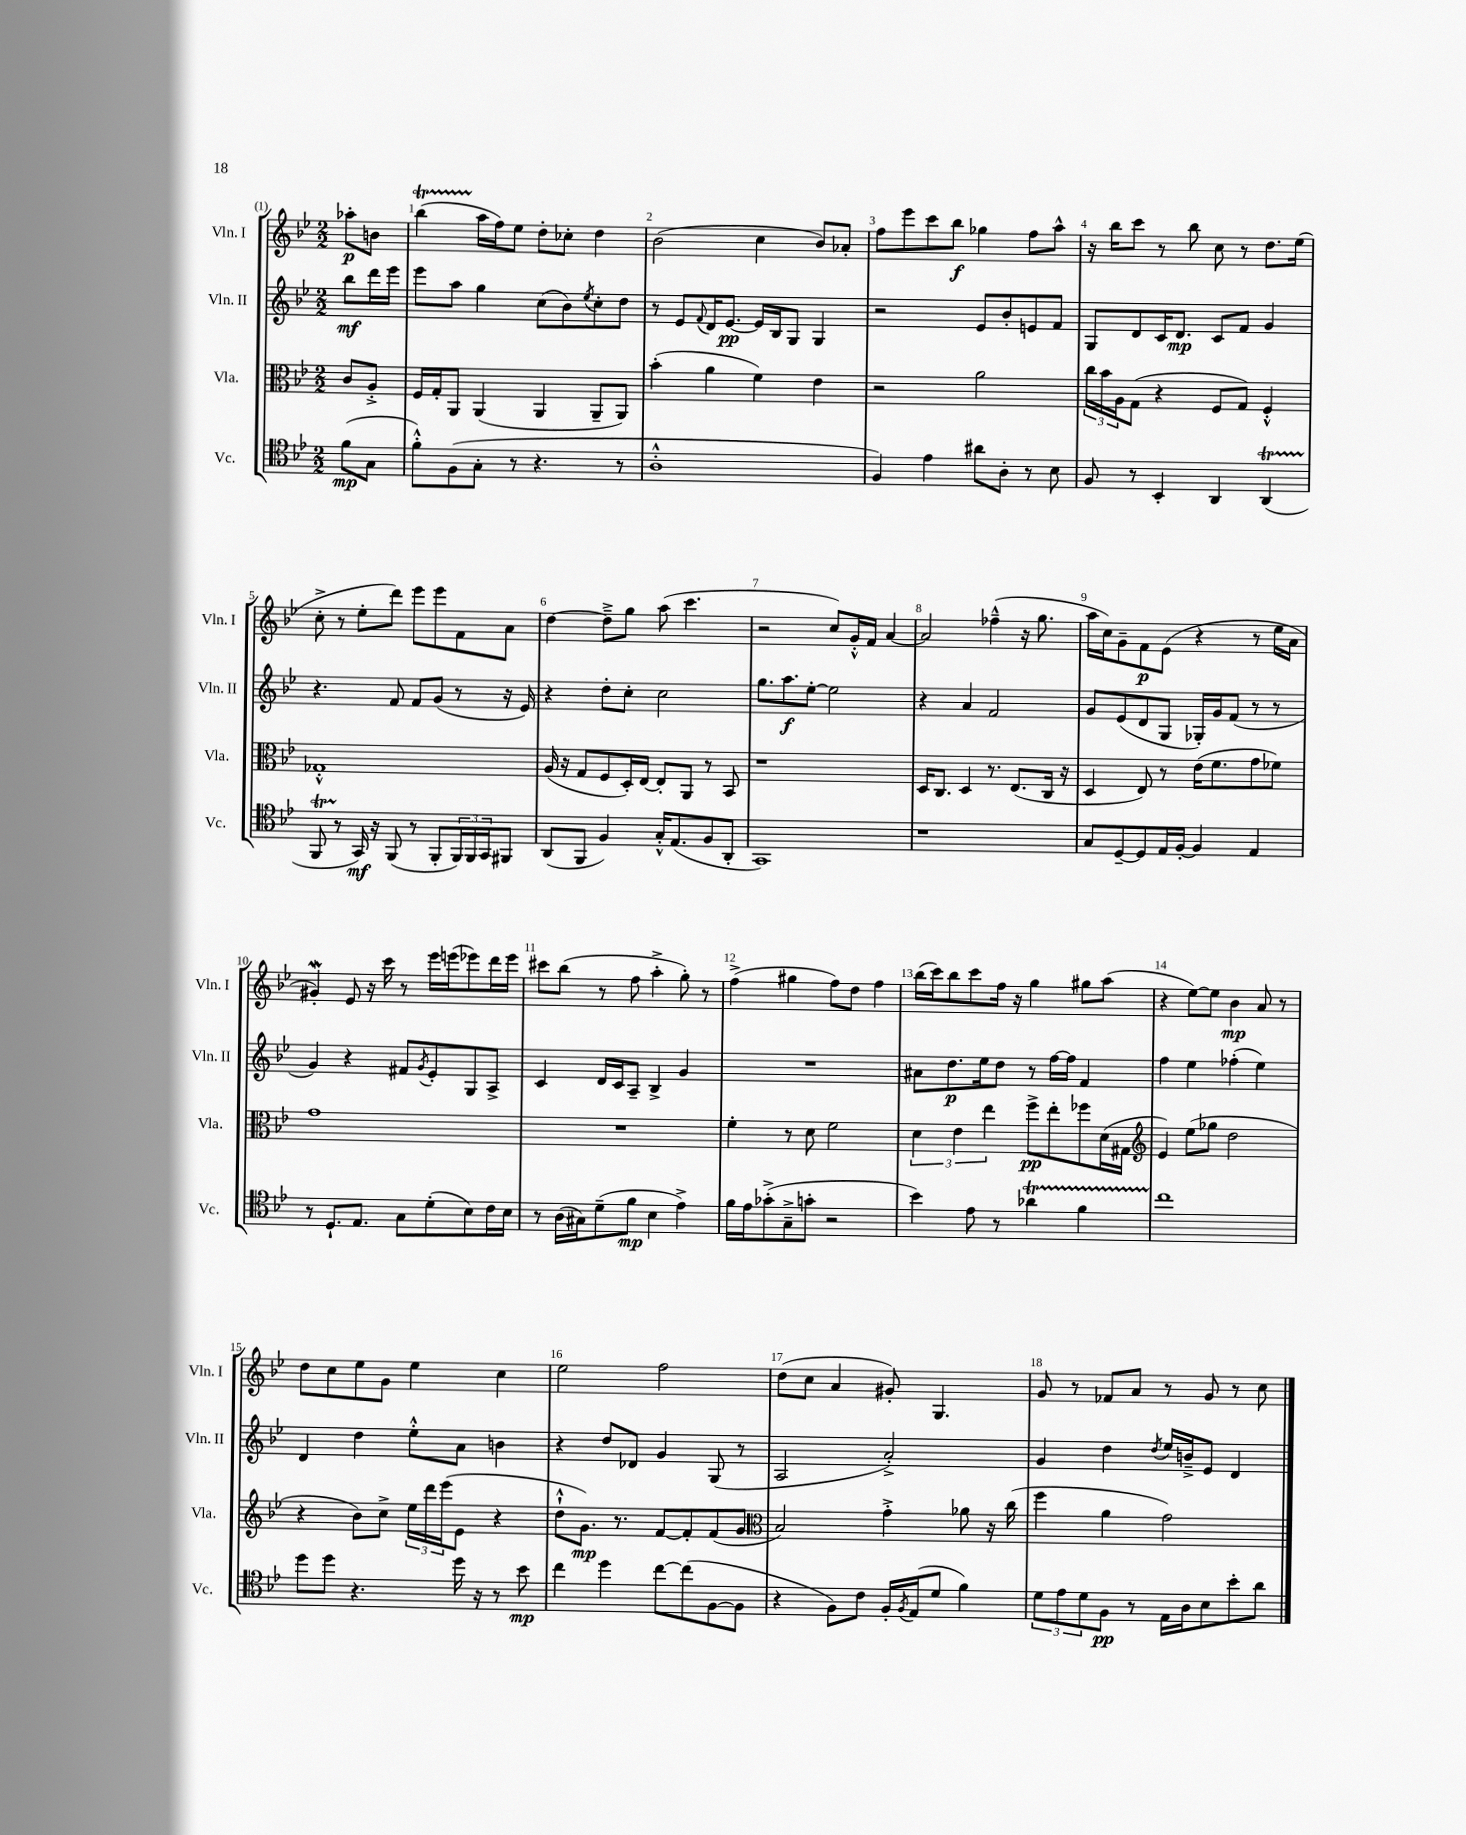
<<
\new StaffGroup <<
\new Staff = "s0" \with { instrumentName = "Vln. I" shortInstrumentName = "Vln. I" } {
    \clef treble \key bes \major \numericTimeSignature \time 2/2 \partial 4
    aes''8-.\p b'8 |
    bes''4\startTrillSpan( a''16\stopTrillSpan f''16) ees''8 d''8-. ces''8-. d''4 |
    bes'2( c''4 bes'8) aes'8-. |
    f''8 ees'''8 c'''8 bes''8\f ges''4 f''8 a''8-^ |
    r16 bes''16 c'''8 r8 bes''8 c''8 r8 d''8. ees''16( |
    c''8-.-> r8 ees''8-. d'''8) ees'''8 ees'''8 f'8 a'8 |
    d''4~ d''8---> g''8 a''8( c'''4. |
    r2 c''8) g'16-.-^ f'16 a'4~ |
    a'2 fes''4---^( r16 g''8. |
    a''16 c''16) g'8-- f'8\p ees'8( r4 r8 ees''16 a'16 |
    gis'4-.\mordent) ees'8 r16 c'''16 r8 ees'''16 e'''16( ees'''8) d'''16 ees'''16 |
    cis'''8 bes''8( r8 f''8 a''4-.-> g''8-.) r8 |
    f''4->( gis''4 f''8) d''8 f''4 |
    bes''16( c'''16) bes''8 c'''8 f''16 r16 g''4 gis''8 a''8( |
    r4 ees''8~) ees''8 bes'4\mp a'8 r8 |
    d''8 c''8 ees''8 g'8 ees''4 c''4 |
    ees''2 f''2 |
    d''8( c''8 a'4 gis'8-.) g4. |
    g'8 r8 fes'8 a'8 r8 g'8 r8 c''8 \bar "|." |
}
\new Staff = "s1" \with { instrumentName = "Vln. II" shortInstrumentName = "Vln. II" } {
    \clef treble \key bes \major \numericTimeSignature \time 2/2 \partial 4
    bes''8\mf d'''16 ees'''16 |
    ees'''8 a''8 g''4 c''8( bes'8) \acciaccatura { ees''8 } c''8-. d''8 |
    r8 ees'8 \appoggiatura { f'8 } d'16 ees'8.~\pp ees'16 bes16 g8 g4 |
    r2 ees'8 bes'8-. e'8 f'8 |
    g8 d'8 c'16 d'8.\mp c'8 f'8 g'4 |
    r4. f'8 f'8 g'8( r8 r16 ees'16) |
    r4 d''8-. c''8-. c''2 |
    g''8. a''8.\f ees''8~-. ees''2 |
    r4 a'4 f'2 |
    g'8 ees'8( d'8 g8 ges16-.) g'16 f'8( r8 r8 |
    g'4) r4 fis'8 \acciaccatura { g'8 } ees'8-. g8 a8-> |
    c'4 d'16 c'16 a8-- bes4-> g'4 |
    R1 |
    ais'8 d''8.\p ees''16 d''8 r8 f''16~ f''16 f'4 |
    f''4 ees''4 fes''4-.( ees''4) |
    d'4 d''4 ees''8-.-^ a'8 b'4 |
    r4 d''8 des'8 g'4 g8( r8 |
    a2 a'2-.->) |
    g'4 d''4 \acciaccatura { d''8 } ees''16 b'16---> ees'8 d'4 \bar "|." |
}
\new Staff = "s2" \with { instrumentName = "Vla." shortInstrumentName = "Vla." } {
    \clef alto \key bes \major \numericTimeSignature \time 2/2 \partial 4
    c'8 a8-.-> |
    f16 g16-. a,8 a,4( a,4 a,8-- a,8) |
    bes'4-.( a'4 f'4) ees'4 |
    r2 a'2 |
    \tuplet 3/2 { c''16 bes'16 a16 } g8( r4 f8 g8) f4-.-^ |
    ges1-.-^ |
    a16( r16 g8 f8 d16-.) ees16~ ees8-. a,8 r8 bes,8 |
    r1 |
    d16 c8. d4 r8. ees8.( c16 r16 |
    d4 ees8) r8 ees'16( f'8. g'8 fes'8) |
    g'1 |
    R1 |
    f'4-. r8 d'8 f'2 |
    \tuplet 3/2 { d'4 ees'4 ees''4 } f''8->\pp ees''8-. fes''8 d'16( gis16 |
    \clef treble ees'4) ees''8( ges''8 d''2 |
    r4 bes'8) c''8-> \tuplet 3/2 { ees''16 d'''16 ees'''16( } ees'8 r4 |
    d''8-!-^ g'8.\mp) r8. f'8~ f'8-. f'8( g'8 |
    \clef alto bes2) g'4-.-> aes'8 r16 c''16( |
    f''4 a'4 g'2) \bar "|." |
}
\new Staff = "s3" \with { instrumentName = "Vc." shortInstrumentName = "Vc." } {
    \clef tenor \key bes \major \numericTimeSignature \time 2/2 \partial 4
    f'8\mp( g8 |
    f'8-.-^) f8( g8-. r8 r4. r8 |
    a1-.-^ |
    f4) ees'4 ais'8 a8-. r8 bes8 |
    f8 r8 bes,4-. a,4 a,4\startTrillSpan( |
    f,8 r8\stopTrillSpan g,16\mf) r16 f,8( r8 f,8-. \tuplet 3/2 { f,16) f,16 g,16 } fis,8 |
    a,8( f,8 f4) g16-.-^ ees8.( f8 a,8-. |
    g,1) |
    r1 |
    g8 d8~-- d8 ees16 f16~-. f4 ees4 |
    r8 d8.-! ees8. g8 d'8-.( bes8) c'16 bes16 |
    r8 a16( gis16) d'8--( f'8\mp bes4 ees'4->) |
    f'16 ees'16 ges'8-.->( g8---> g'8-. r2 |
    bes'4) ees'8 r8 aes'4\startTrillSpan f'4 |
    c''1\stopTrillSpan |
    d''8 d''8 r4. d''16 r16 r8 bes'8\mp |
    c''4 d''4 c''8~ c''8( f8~ f8 |
    r4 f8) c'8 f16-. \acciaccatura { f8 } ees16( d'8 f'4) |
    \tuplet 3/2 { d'8 ees'8 d'8 } f8\pp r8 ees16 a16 bes8 bes'8-. a'8 \bar "|." |
}
>>
>>
\layout { \context { \Score \override BarNumber.break-visibility = ##(#f #t #t) barNumberVisibility = #all-bar-numbers-visible } }
